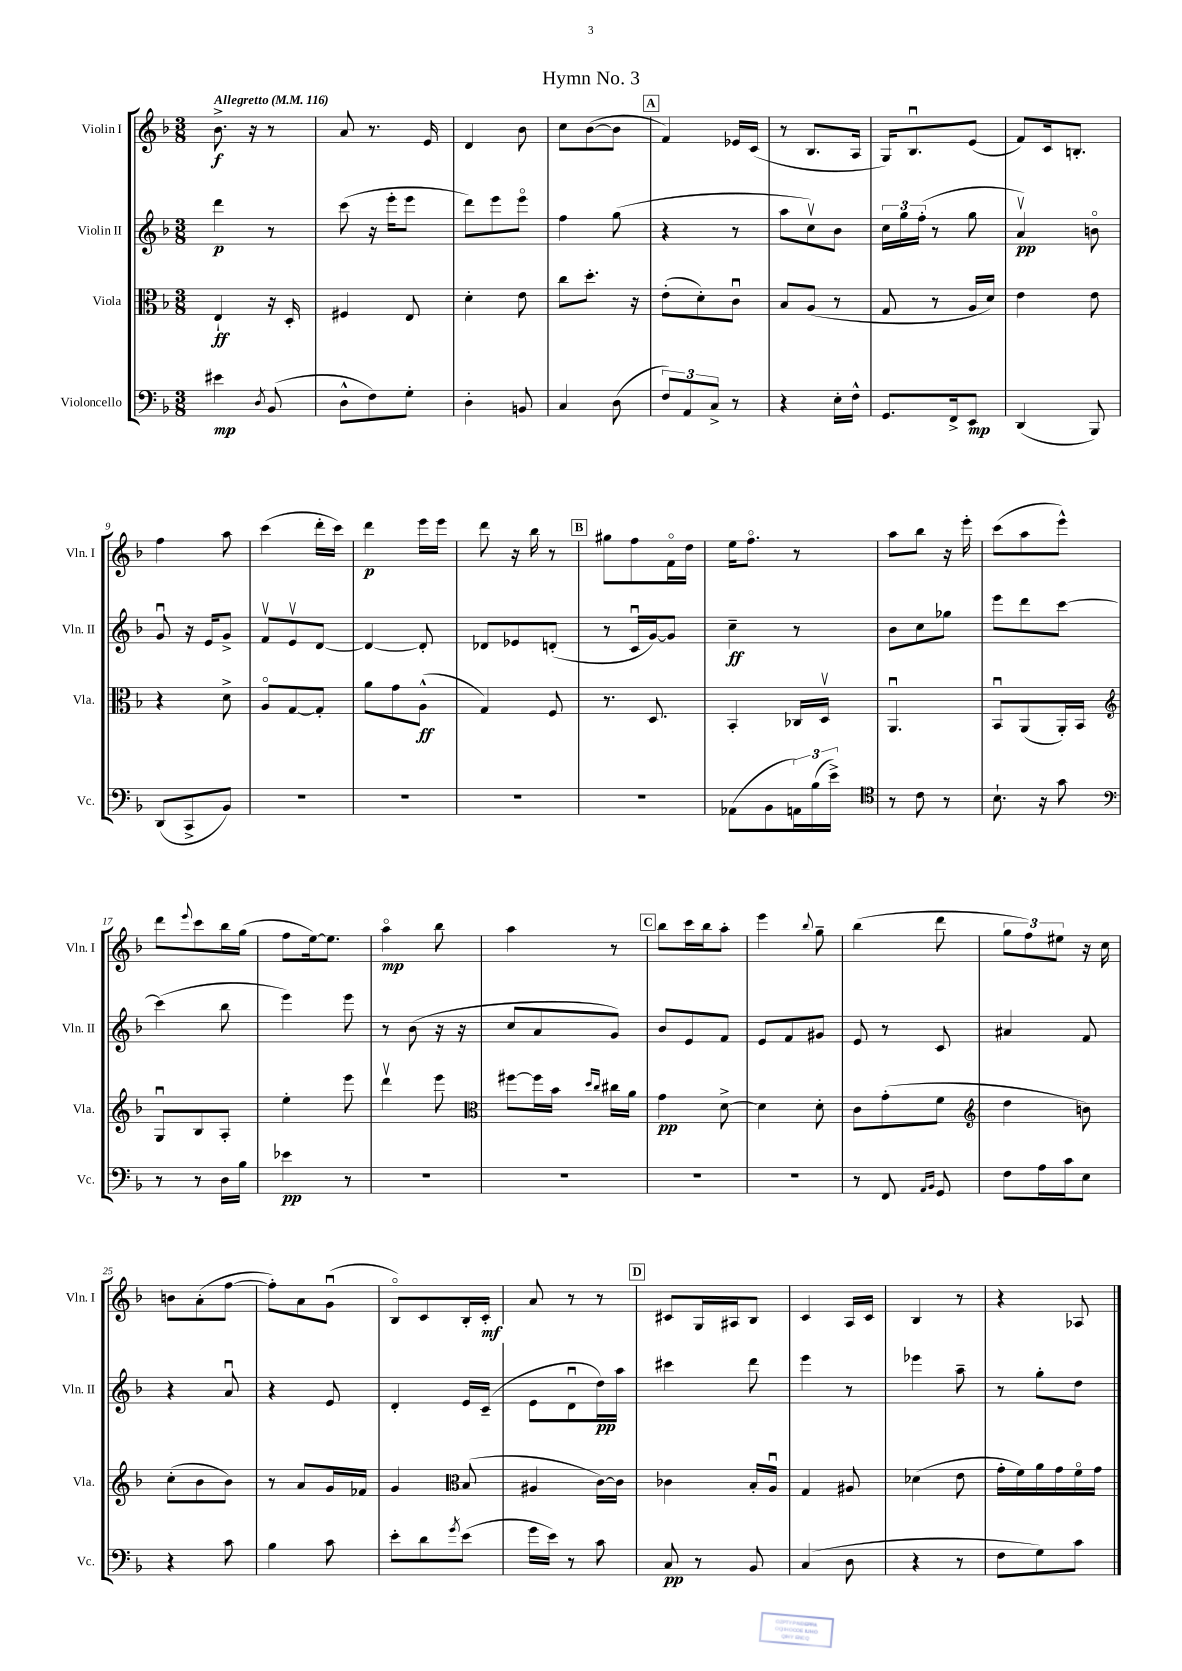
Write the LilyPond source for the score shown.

\header { title = "Hymn No. 3" }
<<
\new StaffGroup <<
\new Staff = "s0" \with { instrumentName = "Violin I" shortInstrumentName = "Vln. I" } {
    \clef treble \key f \major \numericTimeSignature \time 3/8 \tempo "Allegretto" 4 = 116
    bes'8.->\f r16 r8 |
    a'8 r8. e'16 |
    d'4 bes'8 |
    c''8 bes'8~( bes'8 |
    \mark \markup { \box "A" } f'4) ees'16 c'16( |
    r8 bes8. a16 |
    g16) bes8.\downbow e'8( |
    f'8) c'16 b8.-. |
    f''4 a''8 |
    c'''4( d'''16-. c'''16) |
    d'''4\p e'''16 e'''16 |
    d'''8 r16 bes''16 r8 |
    \mark \markup { \box "B" } gis''8 f''8 f'16\flageolet d''16 |
    e''16 f''8.\flageolet r8 |
    a''8 bes''8 r16 e'''16-. |
    c'''8( a''8 e'''8-^) |
    d'''8 \appoggiatura { e'''8 } c'''8 bes''16 g''16( |
    f''8 e''16~) e''8. |
    a''4\flageolet\mp bes''8 |
    a''4 r8 |
    \mark \markup { \box "C" } bes''8 c'''16 bes''16 a''8-. |
    e'''4 \appoggiatura { bes''8 } g''8-- |
    bes''4( d'''8 |
    \tuplet 3/2 { g''8 f''8) eis''8 } r16 c''16 |
    b'8 a'8-.( f''8~ |
    f''8-.) a'8 g'8\downbow( |
    bes8\flageolet) c'8 bes16-. c'16-.\mf |
    a'8 r8 r8 |
    \mark \markup { \box "D" } cis'8 g16 ais16 bes8 |
    c'4 a16 c'16 |
    bes4 r8 |
    r4 aes8 \bar "|." |
}
\new Staff = "s1" \with { instrumentName = "Violin II" shortInstrumentName = "Vln. II" } {
    \clef treble \key f \major \numericTimeSignature \time 3/8
    d'''4\p r8 |
    c'''8( r16 e'''16-. e'''8 |
    d'''8) e'''8 e'''8\flageolet |
    f''4 g''8( |
    \mark \markup { \box "A" } r4 r8 |
    a''8 c''8\upbow) bes'8 |
    \tuplet 3/2 { c''16 g''16 f''16-.( } r8 g''8 |
    a'4\upbow\pp) b'8\flageolet |
    g'8\downbow r16 e'16 g'8-> |
    f'8\upbow e'8\upbow d'8~ |
    d'4~ d'8-. |
    des'8 ees'8 d'8-.( |
    \mark \markup { \box "B" } r8 c'16\downbow g'16~) g'8 |
    c''4--\ff r8 |
    bes'8 c''8 ges''8 |
    e'''8 d'''8 c'''8~ |
    c'''4( bes''8 |
    e'''4) e'''8 |
    r8 bes'8( r16 r16 |
    c''8 a'8 g'8) |
    \mark \markup { \box "C" } bes'8 e'8 f'8 |
    e'8 f'8 gis'8 |
    e'8 r8 c'8 |
    ais'4 f'8 |
    r4 a'8\downbow |
    r4 e'8 |
    d'4-. e'16 c'16--( |
    e'8 d'8\downbow d''16\pp) a''16 |
    \mark \markup { \box "D" } cis'''4 d'''8 |
    e'''4 r8 |
    ees'''4 a''8-- |
    r8 g''8-. d''8 \bar "|." |
}
\new Staff = "s2" \with { instrumentName = "Viola" shortInstrumentName = "Vla." } {
    \clef alto \key f \major \numericTimeSignature \time 3/8
    e4-!\ff r16 d16-. |
    fis4 e8 |
    d'4-. e'8 |
    c''8 d''8.-. r16 |
    \mark \markup { \box "A" } e'8-.( d'8-.) c'8\downbow |
    bes8 a8( r8 |
    g8 r8 a16 d'16) |
    e'4 e'8 |
    r4 d'8-> |
    a8\flageolet g8~ g8-. |
    a'8 g'8 a8-^\ff( |
    g4) f8 |
    \mark \markup { \box "B" } r8. d8. |
    bes,4-. ces16 d16\upbow |
    a,4.\downbow |
    bes,8\downbow a,8( a,16-.) bes,16 |
    \clef treble g8\downbow bes8 a8-. |
    e''4-. e'''8 |
    d'''4\upbow e'''8 |
    \clef alto fis''8~ fis''16 bes'16 \grace { d''16 c''16 } cis''16 a'16 |
    \mark \markup { \box "C" } g'4\pp d'8~-> |
    d'4 d'8-. |
    c'8 g'8-.( f'8 |
    \clef treble d''4 b'8) |
    c''8-.( bes'8 bes'8) |
    r8 a'8 g'16 fes'16 |
    g'4 \clef alto bes8( |
    ais4 c'16~) c'16 |
    \mark \markup { \box "D" } ces'4 bes16-. a16\downbow |
    g4 ais8 |
    des'4( e'8 |
    g'16-. f'16) a'16 g'16 f'16\flageolet g'16 \bar "|." |
}
\new Staff = "s3" \with { instrumentName = "Violoncello" shortInstrumentName = "Vc." } {
    \clef bass \key f \major \numericTimeSignature \time 3/8
    eis'4\mp \acciaccatura { d8 } bes,8( |
    d8-^ f8) g8-. |
    d4-. b,8 |
    c4 d8( |
    \mark \markup { \box "A" } \tuplet 3/2 { f8) a,8 c8-> } r8 |
    r4 e16-. f16-^ |
    g,8. f,16-> e,8\mp |
    d,4( bes,,8) |
    d,8( c,8-> bes,8) |
    R4. |
    R4. |
    R4. |
    \mark \markup { \box "B" } R4. |
    aes,8( bes,8 \tuplet 3/2 { a,16) bes16( e'16->) } |
    \clef tenor r8 c'8 r8 |
    bes8.-! r16 g'8 |
    \clef bass r8 r8 d16 bes16 |
    ees'4\pp r8 |
    R4. |
    R4. |
    \mark \markup { \box "C" } R4. |
    R4. |
    r8 f,8 \grace { a,16 bes,16 } g,8 |
    f8 a16 c'16 e8 |
    r4 c'8 |
    bes4 c'8 |
    e'8-. d'8 \acciaccatura { g'8 } e'8( |
    g'16 e'16) r8 c'8 |
    \mark \markup { \box "D" } c8\pp r8 bes,8 |
    c4( d8 |
    r4 r8 |
    f8 g8) c'8 \bar "|." |
}
>>
>>
